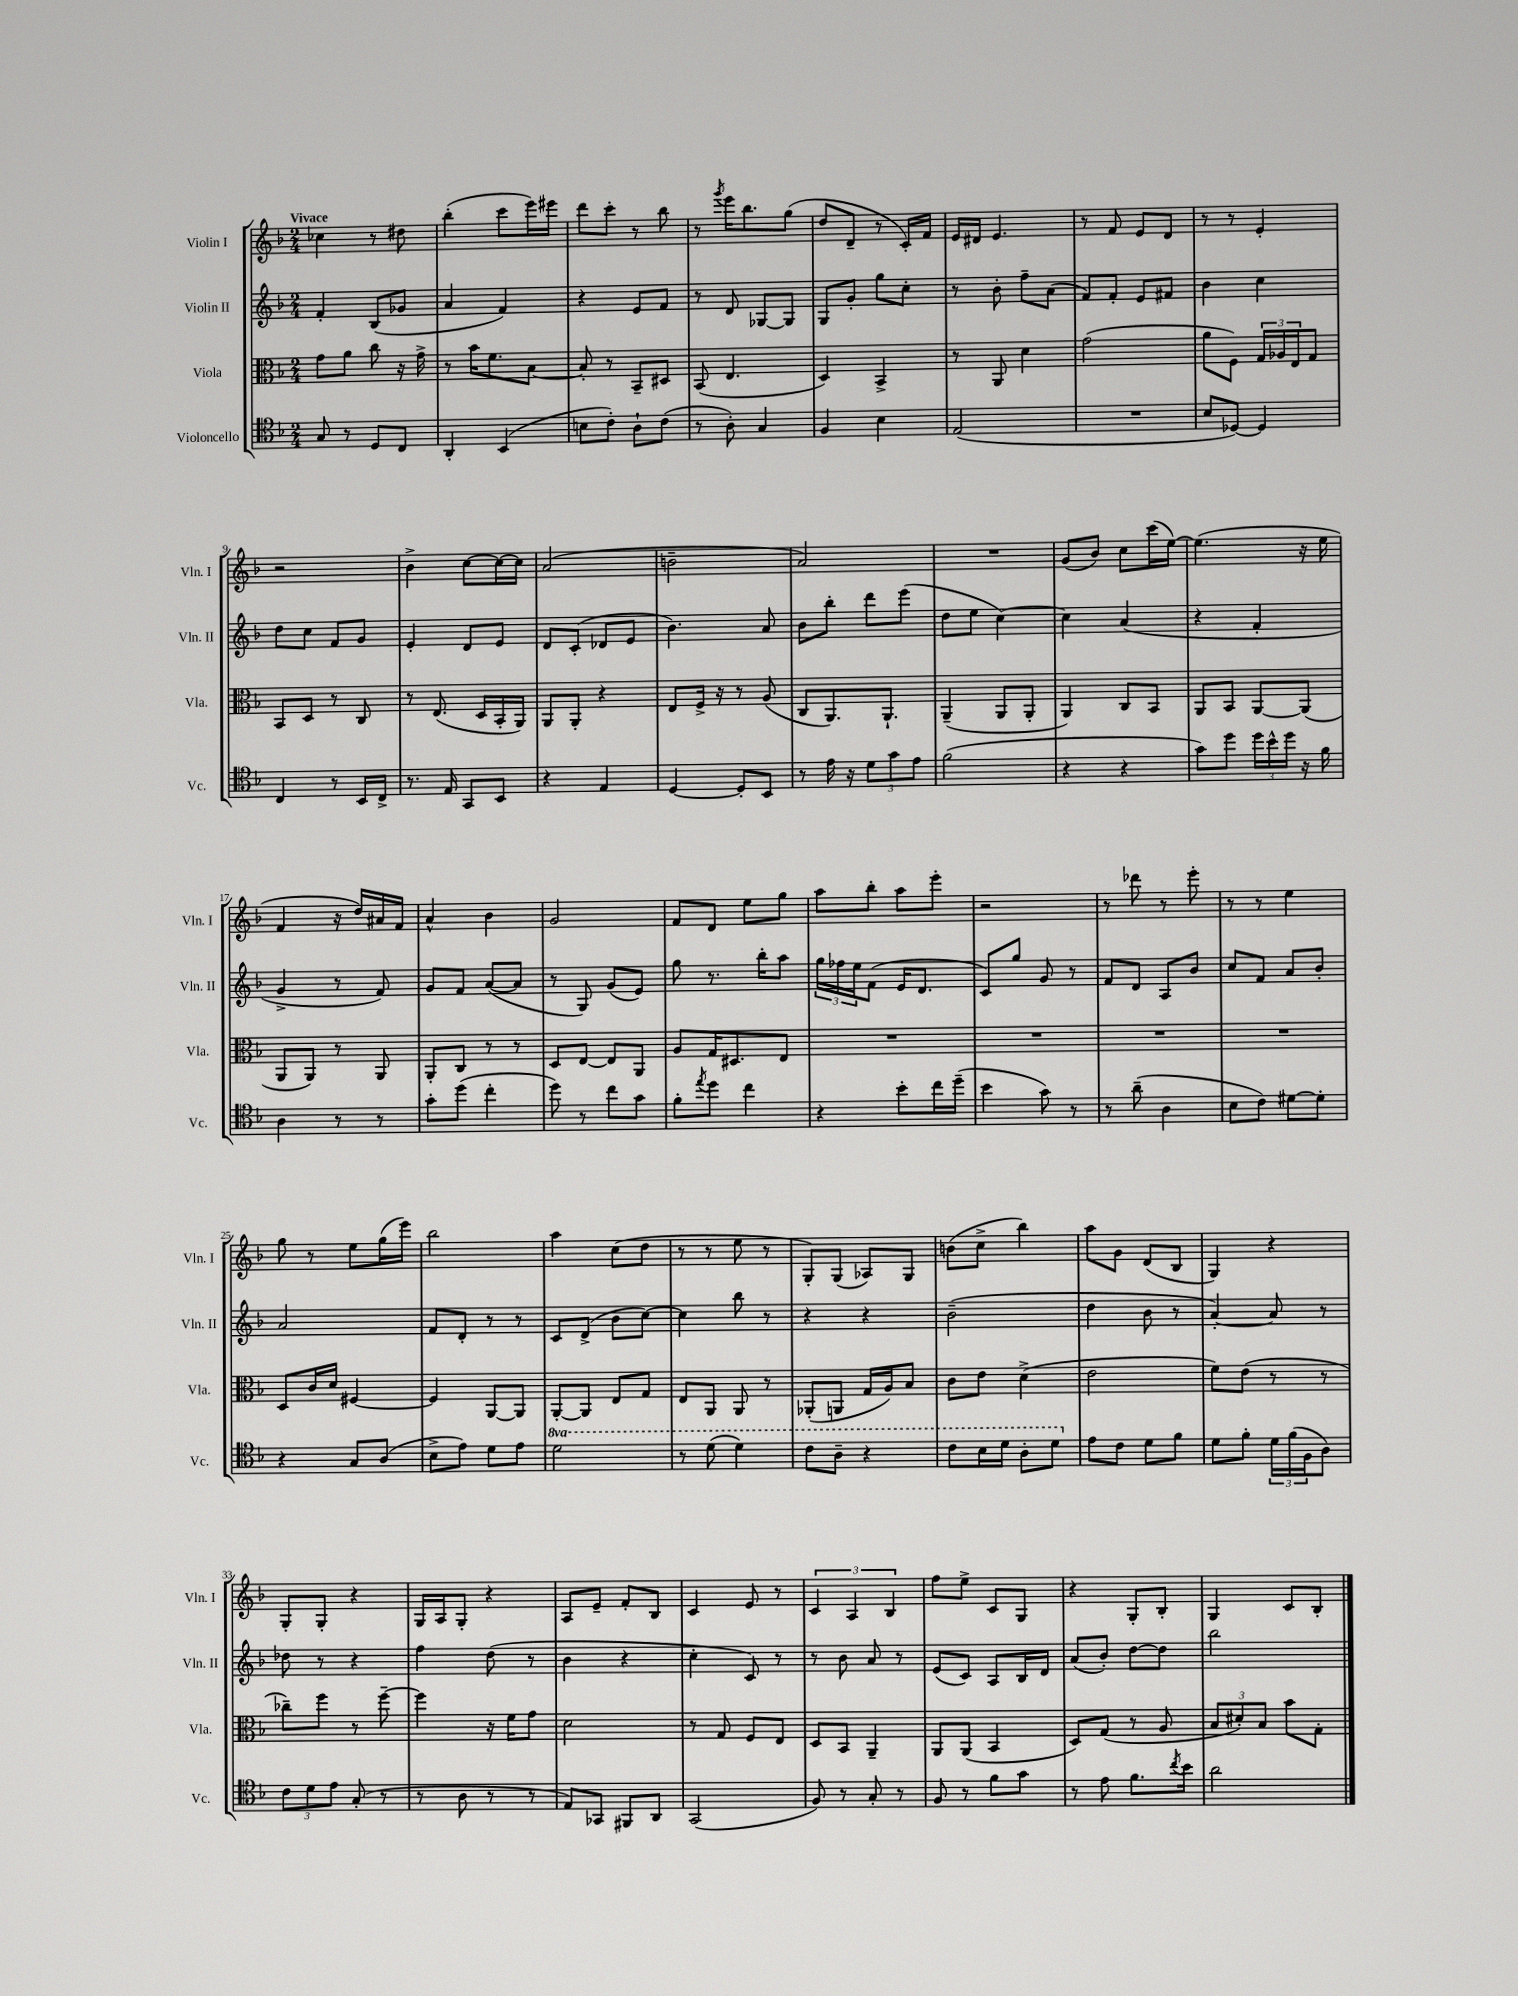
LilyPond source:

<<
\new StaffGroup <<
\new Staff = "s0" \with { instrumentName = "Violin I" shortInstrumentName = "Vln. I" } {
    \clef treble \key f \major \numericTimeSignature \time 2/4 \tempo "Vivace"
    ces''4 r8 dis''8 |
    bes''4-.( c'''8 e'''16) eis'''16 |
    d'''8 c'''8-. r8 bes''8 |
    r8 \acciaccatura { g'''8 } e'''16 bes''8. g''8( |
    d''8 d'8-- r8 c'16-.) f'16 |
    e'16 dis'16 e'4. |
    r8 f'8 e'8 d'8 |
    r8 r8 e'4-. |
    r2 |
    bes'4-> c''8~ c''16~ c''16 |
    a'2( |
    b'2-- |
    a'2) |
    R2 |
    g'8( bes'8) c''8 c'''16( e''16~) |
    e''4.( r16 e''16 |
    f'4 r16 d''16) ais'16 f'16 |
    a'4-^ bes'4 |
    g'2 |
    f'8 d'8 e''8 g''8 |
    a''8 bes''8-. a''8 e'''8-. |
    r2 |
    r8 des'''8 r8 e'''8-. |
    r8 r8 e''4 |
    g''8 r8 e''8 g''16( e'''16) |
    bes''2 |
    a''4 c''8( d''8 |
    r8 r8 e''8 r8 |
    g8-.) g8( aes8) g8 |
    b'8( c''8-> bes''4) |
    a''8 g'8 d'8( bes8 |
    g4) r4 |
    g8-. g8-. r4 |
    g16 a16 g8-. r4 |
    a8 e'8-- f'8-. bes8 |
    c'4 e'8 r8 |
    \tuplet 3/2 { c'4 a4 bes4 } |
    f''8 e''8-> c'8 g8 |
    r4 g8-. bes8-. |
    g4 c'8 bes8-. \bar "|." |
}
\new Staff = "s1" \with { instrumentName = "Violin II" shortInstrumentName = "Vln. II" } {
    \clef treble \key f \major \numericTimeSignature \time 2/4
    f'4-. bes8( ges'8 |
    a'4 f'4) |
    r4 e'8 f'8 |
    r8 d'8 ges8~ ges8 |
    g8 g'8-. g''8 c''8-. |
    r8 bes'8-. f''8-- a'8( |
    f'8) f'8-. e'8 fis'8 |
    bes'4 c''4 |
    d''8 c''8 f'8 g'8 |
    e'4-. d'8 e'8 |
    d'8 c'8-.( des'8 e'8 |
    bes'4.) a'8 |
    bes'8 bes''8-. d'''8 e'''8( |
    d''8 e''8 c''4~) |
    c''4 a'4( |
    r4 f'4-. |
    g'4-> r8 f'8) |
    g'8 f'8 a'8~( a'8 |
    r8 g8) g'8( e'8) |
    g''8 r8. bes''16-. a''8 |
    \tuplet 3/2 { g''16 fes''16 e''16 } f'8( e'16 d'8. |
    c'8) g''8 g'8 r8 |
    f'8 d'8 a8 bes'8 |
    c''8 f'8 a'8 bes'8-. |
    a'2 |
    f'8 d'8-. r8 r8 |
    c'8 d'8->( bes'8 c''8~) |
    c''4 bes''8 r8 |
    r4 r4 |
    bes'2--( |
    d''4 bes'8 r8 |
    a'4~-.) a'8 r8 |
    des''8 r8 r4 |
    f''4 d''8( r8 |
    bes'4 r4 |
    c''4-. c'8) r8 |
    r8 bes'8 a'8 r8 |
    e'8( c'8) a8 bes16 d'16 |
    a'8( bes'8-.) d''8~ d''8 |
    bes''2 \bar "|." |
}
\new Staff = "s2" \with { instrumentName = "Viola" shortInstrumentName = "Vla." } {
    \clef alto \key f \major \numericTimeSignature \time 2/4
    g'8 a'8 c''8 r16 g'16-> |
    r8 bes'16 f'8. bes8~ |
    bes8-. r8 bes,8-- dis8 |
    bes,8( e4. |
    d4) bes,4-> |
    r8 a,8 d'4 |
    g'2( |
    a'8 f8) \tuplet 3/2 { g16 aes16 e16 } g8 |
    bes,8 d8 r8 c8 |
    r8 e8.( d16 bes,16-. a,16) |
    a,8 a,8-. r4 |
    e8 f16-> r16 r8 a8( |
    c8 a,8.) a,8.-! |
    a,4--( a,8 a,8-. |
    a,4) c8 bes,8 |
    a,8 bes,8 a,8~ a,8( |
    a,8 a,8) r8 a,8 |
    a,8-. c8 r8 r8 |
    d8 e8~ e8 a,8 |
    a8 g16 dis8. e8 |
    R2 |
    R2 |
    R2 |
    R2 |
    d8 c'16 d'16 fis4~ |
    fis4 a,8~ a,8 |
    a,8~-. a,8 e8 g8 |
    e8 a,8 a,8 r8 |
    aes,8-.( a,8 g16 a16) bes8 |
    c'8 e'8 d'4->( |
    e'2 |
    f'8) e'8( r8 r8 |
    ces''8--) f''8 r8 f''8~-- |
    f''4 r16 f'16 g'8 |
    d'2 |
    r8 g8 f8 e8 |
    d8 bes,8 a,4-- |
    a,8 a,8( bes,4 |
    d8) g8( r8 a8 |
    \tuplet 3/2 { bes8 dis'8-.) bes8 } bes'8 g8-. \bar "|." |
}
\new Staff = "s3" \with { instrumentName = "Violoncello" shortInstrumentName = "Vc." } {
    \clef tenor \key f \major \numericTimeSignature \time 2/4 \set Staff.ottavationMarkups = #ottavation-simple-ordinals
    g8 r8 d8 c8 |
    a,4-. bes,4( |
    b8 c'8-.) a8-! c'8( |
    r8 a8-.) g4 |
    f4 bes4 |
    e2( |
    R2 |
    bes8 des8~) des4 |
    c4 r8 bes,16 c16-> |
    r8. e16 g,8 bes,8 |
    r4 e4 |
    d4~ d8-. bes,8 |
    r8 e'16 r16 \tuplet 3/2 { d'8 g'8 e'8 } |
    f'2( |
    r4 r4 |
    g'8) d''8 \tuplet 3/2 { d''16 bes'16-^ d''16 } r16 f'16 |
    a4 r8 r8 |
    g'8-. d''8( c''4-. |
    d''8) r8 c''8 g'8 |
    f'8-. \acciaccatura { e''8 } d''8 c''4 |
    r4 bes'8-. c''16 d''16--( |
    bes'4 g'8) r8 |
    r8 a'8--( a4 |
    bes8 c'8) dis'8~ dis'8-. |
    r4 g8 a8( |
    bes8-> e'8) d'8 e'8 |
    \ottava #1 d''2 |
    r8 d''8( d''4) |
    c''8 a'8-- r4 |
    c''8 bes'16 d''16 a'8-. d''8 \ottava #0 |
    e'8 c'8 d'8 f'8 |
    d'8 f'8-. \tuplet 3/2 { d'16 f'16( f16 } a8) |
    \tuplet 3/2 { c'8 d'8 e'8 } g8-.( r8 |
    r8 a8 r8 r8 |
    e8) ges,8 fis,8 a,8 |
    g,2( |
    f8) r8 g8-. r8 |
    f8 r8 f'8 g'8 |
    r8 e'8 f'8. \acciaccatura { c''8 } bes'16 |
    a'2 \bar "|." |
}
>>
>>
